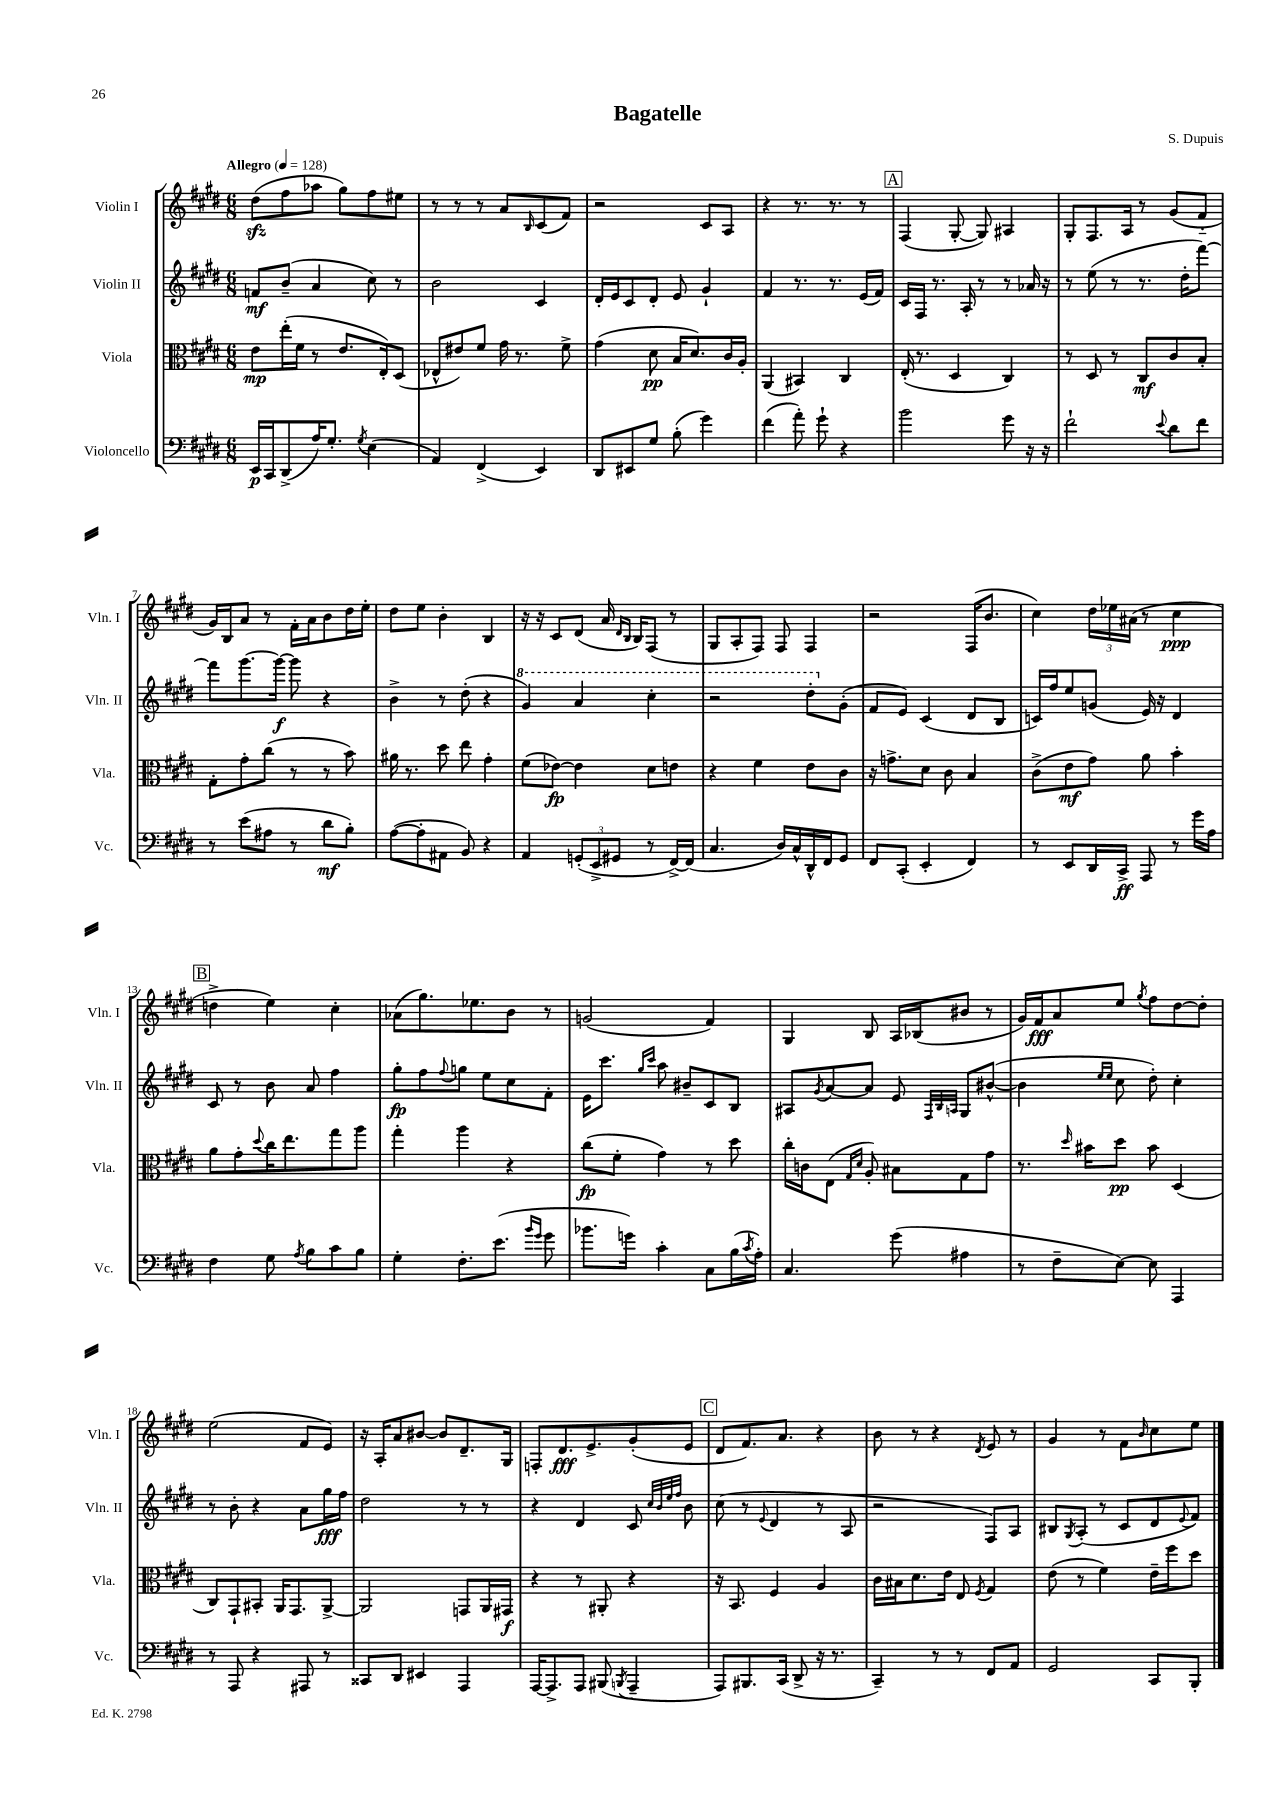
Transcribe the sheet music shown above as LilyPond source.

\header { title = "Bagatelle" composer = "S. Dupuis" }
<<
\new StaffGroup <<
\new Staff = "s0" \with { instrumentName = "Violin I" shortInstrumentName = "Vln. I" } {
    \clef treble \key e \major \numericTimeSignature \time 6/8 \tempo "Allegro" 4 = 128
    dis''8\sfz( fis''8 aes''8 gis''8) fis''8 eis''8 |
    r8 r8 r8 a'8 \grace { b16 } cis'8( fis'8) |
    r2 cis'8 a8 |
    r4 r8. r8. r8 |
    \mark \markup { \box "A" } fis4( gis8~-. gis8) ais4 |
    gis8-. fis8. a16 r8 gis'8( fis'8-_ |
    gis'16) b16 a'8 r8 fis'16-. a'16 b'8 dis''16 e''16-. |
    dis''8 e''8 b'4-. b4 |
    r16 r16 cis'8 dis'8( a'16 \grace { dis'16 b16 } b16) fis8( r8 |
    gis8 a8-. fis8) fis8 fis4 |
    r2 fis16( b'8. |
    cis''4) \tuplet 3/2 { dis''16 ees''16 ais'16( } r8 cis''4\ppp |
    \mark \markup { \box "B" } d''4-> e''4) cis''4-. |
    aes'8( gis''8.) ees''8. b'8 r8 |
    g'2( fis'4) |
    gis4 b8 a16 bes16( bis'8 r8 |
    gis'16) fis'16\fff a'8 e''8 \acciaccatura { gis''8 } fis''8 dis''8~ dis''8-. |
    e''2( fis'8 e'8) |
    r16 a16-. a'8 bis'8~ bis'8 dis'8.-- gis16 |
    f8-. dis'8.\fff e'8.-> gis'8-.( e'8 |
    \mark \markup { \box "C" } dis'8 fis'8.) a'8. r4 |
    b'8 r8 r4 \acciaccatura { dis'8 } e'8 r8 |
    gis'4 r8 fis'8 \grace { b'16 } cis''8 e''8 \bar "|." |
}
\new Staff = "s1" \with { instrumentName = "Violin II" shortInstrumentName = "Vln. II" } {
    \clef treble \key e \major \numericTimeSignature \time 6/8
    f'8\mf b'8--( a'4 cis''8) r8 |
    b'2 cis'4 |
    dis'16-. e'16 cis'8 dis'8-. e'8 gis'4-! |
    fis'4 r8. r8. e'16( fis'16) |
    \mark \markup { \box "A" } cis'16 fis16 r8. a16-. r8 r8 aes'16 r16 |
    r8 e''8( r8 r8. dis''16-. fis'''8~) |
    fis'''8 gis'''8.~ gis'''16~\f gis'''8 r4 |
    b'4-> r8 dis''8-.( r4 |
    \ottava #1 gis''4) a''4 cis'''4-. |
    r2 dis'''8-. \ottava #0 gis'8-.( |
    fis'8 e'8) cis'4( dis'8 b8 |
    c'16) fis''16 e''8 g'8( e'16) r16 dis'4 |
    \mark \markup { \box "B" } cis'8 r8 b'8 a'8 fis''4 |
    gis''8-.\fp fis''8 \appoggiatura { fis''8 } g''8 e''8 cis''8 fis'8-. |
    e'16 cis'''8. \grace { gis''16 cis'''16 } a''8 bis'8-- cis'8 b8 |
    ais8 \acciaccatura { gis'8 } a'8~ a'8 e'8 \grace { fis32 b32 a32 } gis8 bis'8~-^( |
    bis'4 \grace { e''16 e''16 } cis''8 dis''8-.) cis''4-. |
    r8 b'8-. r4 a'8 gis''16\fff fis''16 |
    dis''2 r8 r8 |
    r4 dis'4 cis'8 \grace { cis''32 b'32 e''32 fis''32 } b'8 |
    \mark \markup { \box "C" } cis''8( r8 \appoggiatura { e'8 } dis'4 r8 a8 |
    r2 fis8) a8 |
    bis8 \acciaccatura { gis8 } a8-.( r8 cis'8 dis'8 \appoggiatura { e'8 } fis'8) \bar "|." |
}
\new Staff = "s2" \with { instrumentName = "Viola" shortInstrumentName = "Vla." } {
    \clef alto \key e \major \numericTimeSignature \time 6/8
    e'8\mp e''16-.( fis'16 r8 e'8. e16-.) dis8( |
    ees8-^ eis'8) fis'8 gis'16 r8. fis'8-> |
    gis'4( dis'8\pp b16 dis'8.) cis'16 a16-. |
    a,4( bis,4) cis4 |
    \mark \markup { \box "A" } e16-.( r8. dis4 cis4) |
    r8 dis8 r8 cis8\mf cis'8 b8-. |
    gis8-. gis'8-. cis''8( r8 r8 b'8) |
    ais'16 r8. dis''8 e''8 gis'4-. |
    fis'8( ees'8~\fp) ees'4 dis'8 e'8 |
    r4 fis'4 e'8 cis'8 |
    r16 g'8.-> dis'8 cis'8 b4 |
    cis'8->( e'8\mf gis'8) a'8 b'4-. |
    \mark \markup { \box "B" } a'8 gis'8-. \appoggiatura { dis''8 } cis''16 e''8. gis''8 a''8 |
    gis''4-. a''4 r4 |
    cis''8\fp( fis'8-. gis'4) r8 dis''8 |
    cis''16-. c'16 e8( \grace { gis16 dis'16 } a8-.) bis8 gis8 gis'8 |
    r8. \grace { dis''16 } bis'16 dis''8\pp bis'8 dis4( |
    cis8) gis,8-! bis,8-. a,16 gis,8. a,8~-> |
    a,2 g,8 a,16 gis,16\f |
    r4 r8 ais,8-. r4 |
    \mark \markup { \box "C" } r16 b,8. fis4 a4 |
    cis'16 bis16 dis'8. e'16 e8 \acciaccatura { fis8 } gis4 |
    e'8( r8 fis'4) e'16-- fis''16 dis''8 \bar "|." |
}
\new Staff = "s3" \with { instrumentName = "Violoncello" shortInstrumentName = "Vc." } {
    \clef bass \key e \major \numericTimeSignature \time 6/8
    e,16\p cis,16 dis,8->( a16) gis8.-. \acciaccatura { gis8 } e4( |
    a,4) fis,4->( e,4) |
    dis,8 eis,8 gis8 b8-.( gis'4) |
    fis'4( a'8-.) gis'8-! r4 |
    \mark \markup { \box "A" } b'2 gis'8 r16 r16 |
    fis'2-! \appoggiatura { e'8 } dis'8 fis'8 |
    r8 e'8( ais8 r8 dis'8\mf b8-.) |
    a8~( a8-. ais,8 b,8) r4 |
    a,4 \tuplet 3/2 { g,8-.( e,8-> gis,8 } r8 fis,16~->) fis,16( |
    cis4. dis16) cis16-^ dis,16-^ fis,16 gis,8 |
    fis,8 cis,8-.( e,4-. fis,4) |
    r8 e,8 dis,16 cis,16->\ff a,,8 r8 gis'16 a16 |
    \mark \markup { \box "B" } fis4 gis8 \acciaccatura { a8 } b8 cis'8 b8 |
    gis4-. fis8.-. e'8.( \grace { b'16 gis'16 } gis'8 |
    bes'8. g'16) cis'4-. cis8 b16( \acciaccatura { cis'8 } a16-.) |
    cis4. gis'8( ais4 |
    r8 fis8-- e8~) e8 a,,4 |
    r8 a,,8 r4 ais,,8 r8 |
    cisis,8 dis,8 eis,4 a,,4 |
    a,,16~ a,,8.-> a,,8 bis,,8( \acciaccatura { b,,8 } a,,4-- |
    \mark \markup { \box "C" } a,,8) bis,,8. cis,16( dis,8-> r16 r8. |
    cis,4--) r8 r8 fis,8 a,8 |
    gis,2 cis,8 b,,8-. \bar "|." |
}
>>
>>
